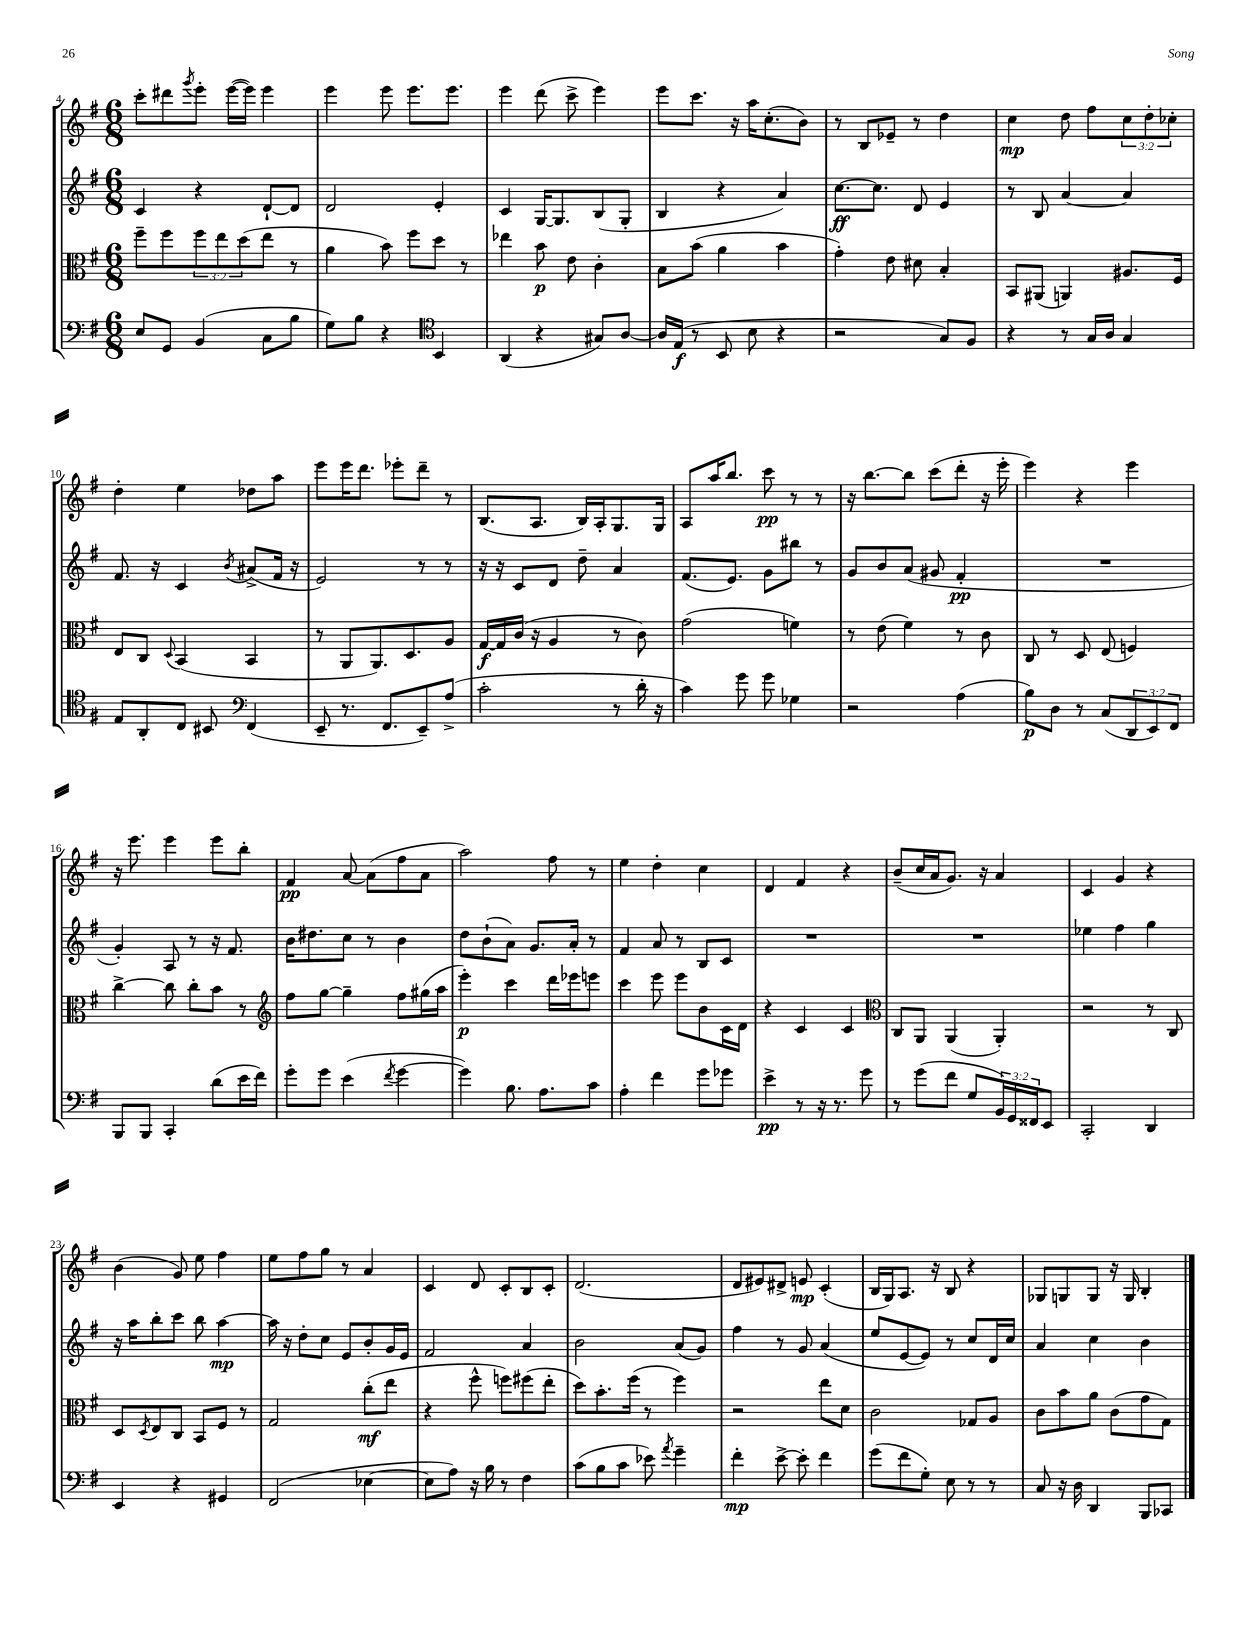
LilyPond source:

<<
\new StaffGroup <<
\new Staff = "s0" {
    \clef treble \key g \major \numericTimeSignature \time 6/8 \override Staff.TupletNumber.text = #tuplet-number::calc-fraction-text
    c'''8-. dis'''8 \acciaccatura { g'''8 } e'''8-. e'''16~( e'''16) e'''4 |
    e'''4 e'''8 e'''8. e'''8. |
    e'''4 d'''8( c'''8-> e'''4) |
    e'''8 c'''8. r16 a''16 c''8.-.( b'8) |
    r8 b8 ees'8-- r8 d''4 |
    c''4\mp d''8 fis''8 \tuplet 3/2 { c''8 d''8-. ces''8-. } |
    d''4-. e''4 des''8 a''8 |
    e'''8 e'''16 d'''8. ees'''8-. d'''8-- r8 |
    b8.( a8. b16) a16-. g8. g16 |
    a8 a''16 b''8. c'''8\pp r8 r8 |
    r16 b''8.~ b''8 c'''8( d'''8-. r16 e'''16-. |
    e'''4) r4 e'''4 |
    r16 e'''8. e'''4 e'''8 b''8-. |
    fis'4\pp a'8~ a'8( fis''8 a'8 |
    a''2) fis''8 r8 |
    e''4 d''4-. c''4 |
    d'4 fis'4 r4 |
    b'8--( c''16 a'16 g'8.) r16 a'4 |
    c'4 g'4 r4 |
    b'4( g'8) e''8 fis''4 |
    e''8 fis''8 g''8 r8 a'4 |
    c'4 d'8 c'8-. b8 c'8-. |
    d'2.( |
    d'8 eis'8) dis'8-> e'8\mp c'4-.( |
    b16 g16) a8. r16 b8 r4 |
    ges8 g8 g8 r16 g16 b4-. \bar "|." |
}
\new Staff = "s1" {
    \clef treble \key g \major \numericTimeSignature \time 6/8
    c'4 r4 d'8~-! d'8 |
    d'2 e'4-. |
    c'4 g16~ g8. b8( g8-. |
    b4 r4 a'4) |
    c''8.~\ff c''8. d'8 e'4 |
    r8 b8 a'4~ a'4 |
    fis'8. r16 c'4 \acciaccatura { b'8 } ais'8->( fis'16 r16 |
    e'2) r8 r8 |
    r16 r16 c'8 d'8 d''8-- a'4 |
    fis'8.( e'8.) g'8 bis''8 r8 |
    g'8 b'8 a'8( gis'8 fis'4-.\pp |
    R2. |
    g'4-.) a8 r8 r16 fis'8. |
    b'16 dis''8. c''8 r8 b'4 |
    d''8 b'8-!( a'8) g'8. a'16-. r8 |
    fis'4 a'8 r8 b8 c'8 |
    R2. |
    R2. |
    ees''4 fis''4 g''4 |
    r16 a''16 b''8-. c'''8 b''8 a''4~\mp |
    a''16 r16 d''8-. c''8 e'8 b'8-. g'16 e'16 |
    fis'2 a'4 |
    b'2 a'8( g'8) |
    fis''4 r8 g'8 a'4( |
    e''8 e'8~ e'8) r8 c''8 d'16 c''16 |
    a'4 c''4 b'4 \bar "|." |
}
\new Staff = "s2" {
    \clef alto \key g \major \numericTimeSignature \time 6/8 \override Staff.TupletNumber.text = #tuplet-number::calc-fraction-text
    fis''8-- fis''8 \tuplet 3/2 { fis''8 e''8 d''8( } e''8 r8 |
    a'4 b'8) fis''8 d''8 r8 |
    ees''4 b'8\p e'8 c'4-. |
    b8 b'8( a'4 b'4 |
    g'4-.) e'8 dis'8 b4-. |
    b,8 ais,8( a,4) ais8. fis16 |
    e8 c8 \appoggiatura { d8 } b,4( b,4 |
    r8 a,8 a,8.) d8. a8 |
    g16~\f g16 c'16( r16 a4 r8 c'8) |
    g'2( f'4) |
    r8 e'8( fis'4) r8 c'8 |
    c8 r8 d8 e8( f4) |
    c''4~-> c''8 c''8-. b'8 r8 |
    \clef treble fis''8 g''8~ g''4-- fis''8 gis''16( a''16 |
    e'''4-.\p) c'''4 d'''16 ees'''16 e'''8 |
    c'''4 e'''8 e'''8 b'8 c'16 d'16 |
    r4 c'4 c'4 |
    \clef alto c8 a,8 a,4( a,4-.) |
    r2 r8 c8 |
    d8 \acciaccatura { d8 } e8 c8 b,8 fis8 r8 |
    g2 c''8-.\mf( e''8 |
    r4 fis''8-^ f''8) fis''8( e''8-. |
    d''8) b'8.-. fis''16( r8 fis''4) |
    r2 e''8 d'8 |
    c'2 ges8 a8 |
    c'8 b'8 a'8 c'8( g'8 g8) \bar "|." |
}
\new Staff = "s3" {
    \clef bass \key g \major \numericTimeSignature \time 6/8 \override Staff.TupletNumber.text = #tuplet-number::calc-fraction-text
    e8 g,8 b,4( c8 b8 |
    g8) b8 r4 \clef tenor b,4 |
    a,4( r4 gis8) a8~ |
    a16 e16\f( r8 b,8 b8 r4 |
    r2 g8) fis8 |
    r4 r8 g16 a16 g4 |
    e8 a,8-. c8 bis,8 \clef bass fis,4( |
    e,8-- r8. fis,8. e,8--) a8->( |
    c'2-. r8 d'16-. r16 |
    c'4) g'8 g'8 ges4 |
    r2 a4( |
    b8\p) d8 r8 c8( \tuplet 3/2 { d,8 e,8) fis,8 } |
    b,,8 b,,8 c,4-. d'8( e'16 fis'16) |
    g'8-. g'8 e'4( \acciaccatura { fis'8 } g'4~ |
    g'4) b8. a8. c'8 |
    a4-. fis'4 g'8 ges'8 |
    e'4->\pp r8 r16 r8. g'8 |
    r8 g'8( fis'8 g8 \tuplet 3/2 { b,16) g,16 fisis,16 } e,8 |
    c,2-. d,4 |
    e,4 r4 gis,4 |
    fis,2( ees4~ |
    ees8 a8) r16 b16 r8 fis4 |
    c'8( b8 c'8 ees'8) \acciaccatura { a'8 } g'4-- |
    fis'4-.\mp e'8~-> e'8-. fis'4 |
    g'8( fis'8 g8-.) e8 r8 r8 |
    c8 r16 d16 d,4 b,,8 ces,8 \bar "|." |
}
>>
>>
\layout { \context { \Score currentBarNumber = #4 } }
